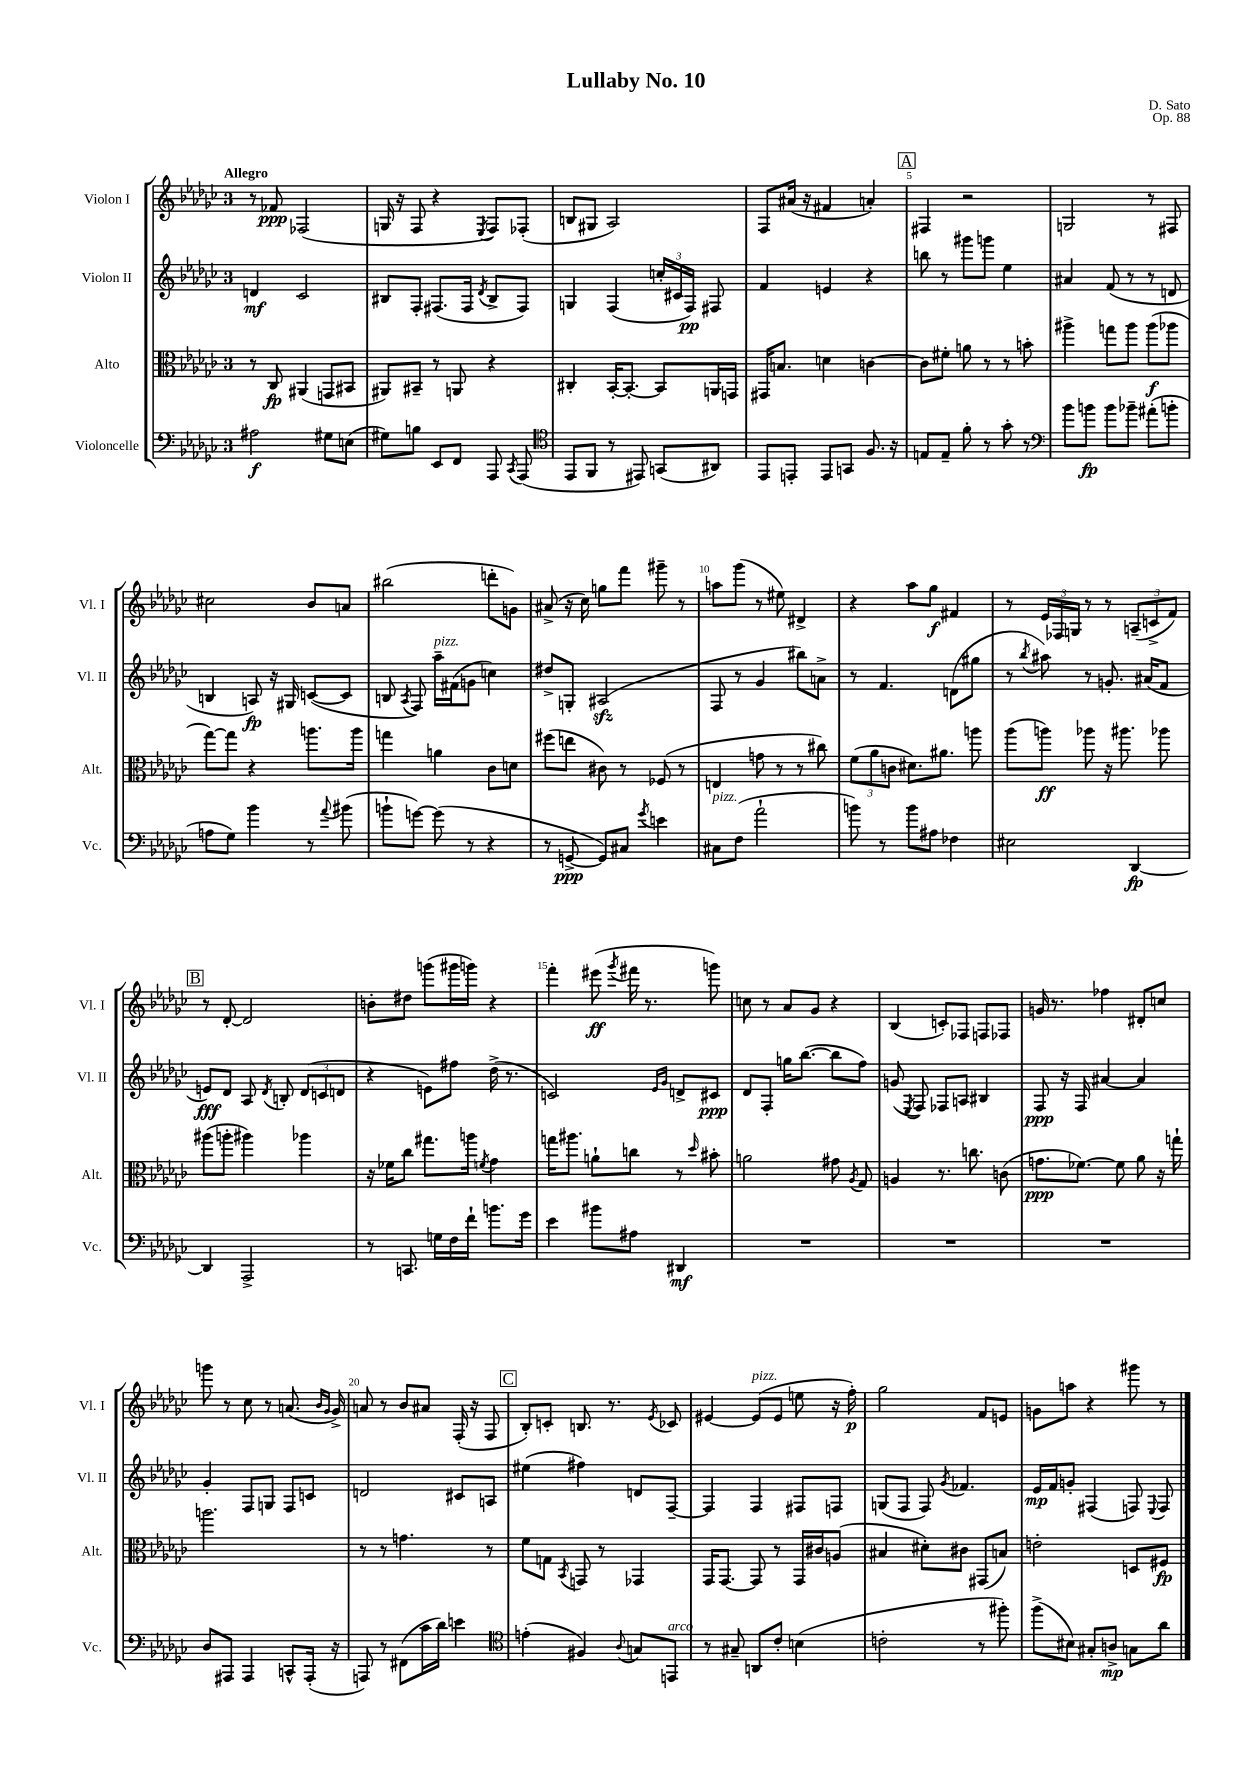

**kern	**kern	**kern	**kern
*staff4	*staff3	*staff2	*staff1
*clefF4	*clefC3	*clefG2	*clefG2
*k[b-e-a-d-g-c-]	*k[b-e-a-d-g-c-]	*k[b-e-a-d-g-c-]	*k[b-e-a-d-g-c-]
*M3/4	*M3/4	*M3/4	*M3/4
2A#\	8r	4d/	8r
.	8C-/	.	8f-/
.	(4AA#/	2c-/	(2F-/
8G#\L	8GG/L	.	.
(8E\J	8BB#/J	.	.
=	=	=	=
8G#\L)	8AA#/L)	8B#/L	16G/
.	.	.	16r
8B\J	8BB#~/J	8F'/J	8F/
8EE-/L	8r	(8.F#/L	4r
8FF/J	8AA/	.	.
.	.	16F#/Jk	.
.	.	8qd-/	8qE-/
8AAA-/	4r	8B#^/L	8F/L)
8qCC-/	.	.	.
(8AAA-/	.	8F#/J)	(8F-'/J
=	=	=	=
*clefC4	*	*	*
8EE-/L	4C#'/	4G/	8B/L
8FF/J	.	.	8G#/J
8r	[16BB-'/LK	(4F/	2A-/)
.	8.BB-'/_J	.	.
8EE#/)	.	.	.
(8GG/L	8BB-/]L	24cc'/LL	.
.	.	24c#/	.
.	.	24F/JJ)	.
8AA#/J)	16AA/L	8F#/	.
.	16GG/JJ	.	.
=	=	=	=
8EE-/L	16GG#/LK	4f/	8F/L
.	8.B/J	.	.
8EE'/J	.	.	(16a#/Jk
.	.	.	16r
8EE/L	4d\	4e/	4f#/
8GG/J	.	.	.
8.F/	[4c\	4r	4a'/)
16r	.	.	.
=	=	=	=
8E/L	8c\]L	8bb\	4F#/
8E~/J	8f#'\J	8r	.
8f'\	8a\	8ggg#\L	2r
8r	8r	8ggg\J	.
8g-'\	8r	4ee-\	.
8r	8b'\	.	.
=	=	=	=
*clefF4	*	*	*
8b-\L	4aa#^\	4a#/	2G/
8b\J	.	.	.
8b\L	8gg\L	(8f/	.
8b-~\J	8aa#\J	8r	.
(8a#'\L	(8aa#\L	8r	8r
8b'\J	8aa-\J	8d/	8F#/
=	=	=	=
8A\L	[8gg-\L)	4B/	2cc#\
8G-\J)	8gg-\]J	.	.
4b-\	4r	8A/)	.
.	.	16r	.
.	.	16G#/	.
8r	8.aa\L	([8c/L	8b-/L
8qqa-/	.	.	.
(8b#\	.	8c/]J	8a/J
.	16aa\Jk	.	.
=	=	=	=
8b`\L	4gg\	8B/	(2bb#\
.	.	8qA-/	.
[8g\J)	.	8F/)	.
(8g\]	4a\	16aa-~\LL	.
.	.	(16f#\J	.
8r	.	8g\J	.
4r	8c-\L	4cc\)	8ddd'\L
.	8d\J	.	8g\J)
=	=	=	=
8r	(8ff#\L	8dd#^/L	(8a#^/
[8GG^/	8ee\J	8G'/J	16r
.	.	.	16cc-\)
8GG/]L)	8c#\)	(2A#/	8gg\L
8C#/J	8r	.	8fff\J
8qg-/	.	.	.
4e\	(8F-/	.	8ggg#~\
.	8r	.	8r
=	=	=	=
8C#\L	4E/	8F/	8aa\L
(8F\J	.	8r	(8ggg-\J
2a-`\	8g\	4g-/	8r
.	8r	.	8ee#\)
.	8r	8bb#\L)	4d#^/
.	8cc#\)	8a^\J	.
=	=	=	=
8b\)	(12f\L	8r	4r
.	12a-\	.	.
8r	.	4.f/	.
.	12c\J	.	.
8b\L	8.d#\L)	.	8aa-\L
8A#\J	.	.	8gg-\J
.	8.a#\J	.	.
4F-\	.	(8d\L	4f#/
.	8aa\	8gg#\J	.
=	=	=	=
2E#\	(8aa-\L	8r	8r
.	.	8qbb-/	.
.	8aa\J)	8aa#\)	24e-/LL
.	.	.	24F-/
.	.	.	24G/JJ
.	8aa-\	8r	8r
.	16r	8.g'/	8r
.	8.aa#\	.	.
[4DD-/	.	.	(12A~/L
.	.	(16a#/LK	.
.	.	.	12c^/
.	8aa-\	8f/J	.
.	.	.	12f/J)
=	=	=	=
4DD-/]	(8aa#\L	8e/L)	8r
.	8aa'\J	8d-/J	[8d-'/
2AAA-^/	4aa#\)	8A-/	2d-/]
.	.	8qd-/	.
.	.	8B'/	.
.	4aa-\	(12d-/L	.
.	.	12c/	.
.	.	12d/J	.
=	=	=	=
8r	16r	4r	8b'\L
.	16f-\LK	.	.
8.CC/	8cc-\J	.	8dd#\J
.	8.gg#\L	8e\L)	(8ggg\L
16G\LL	.	.	.
16F\	.	8ff#\J	16ggg#\L
16f`\JJ	16aa\Jk	.	16ggg\JJ)
.	8qf/	.	.
8.b\L	4g-\	(16dd-^\	4r
.	.	8.r	.
16g-\Jk	.	.	.
=	=	=	=
4e-\	16gg\LK	2c/)	4fff'\
.	8.aa#\J	.	.
8b#\L	8a`\L	.	(8eee#\
.	.	.	8qggg-/
8A#\J	8cc\J	.	16fff#\
.	.	.	8.r
.	.	16qqe-/LL	.
.	.	16qqg-/JJ	.
4DD#/	8r	8d^/L	.
.	16qqdd-/	.	.
.	8b#'\	8c#/J	8ggg\)
=	=	=	=
2.r	2a\	8d-/L	8cc\
.	.	8F'/J	8r
.	.	16gg\LK	8a-/L
.	.	([8.bb-\J	.
.	.	.	8g-/J
.	8g#\	8bb-\]L	4r
.	8qA-/	.	.
.	8G-/	8ff\J)	.
=	=	=	=
2.r	4A/	(8g/	(4B-/
.	.	8qE-/	.
.	.	8F/)	.
.	8.r	8F-/L	8c'/L)
.	.	8A/J	8F-/J
.	8.cc\	.	.
.	.	4B#/	8F/L
.	(8c\	.	8F-/J
=	=	=	=
2.r	8.g\L	8F/	16g/
.	.	.	8.r
.	.	16r	.
.	[8.f-\J)	16F/	.
.	.	[4a#/	4ff-\
.	8f-\]	.	.
.	8a-\	4a#/]	8d#'/L
.	16r	.	8cc/J
.	16gg`\	.	.
=	=	=	=
8D-/L	2.aa\	4g-'/	8ggg\
8AAA#/J	.	.	8r
4AAA#/	.	8F/L	8cc-\
.	.	8G/J	8r
8CC^^/L	.	8F/L	(8.a/
(16AAA#'/Jk	.	8c/J	.
.	.	.	16qqb-/LL
.	.	.	16qqg-/JJ
16r	.	.	16g-^/)
=	=	=	=
8AAA/)	8r	2d/	8a/
8r	8r	.	8r
(8FF#\L	4.g\	.	8b-/L
16c-\L	.	.	8a#/J
16d-\JJ)	.	.	.
4e\	.	8c#/L	(16F'/
.	.	.	16r
.	8r	8A/J	8F/
=	=	=	=
*clefC4	*	*	*
(4e'\	8f\L	(4ee#\	8B-'/L)
.	8G\J	.	8c'/J
.	8qBB-/	.	.
4F#/)	8GG/	4ff#\)	8.B/
.	8r	.	.
.	.	.	8.r
8qqA-/	.	.	.
8G/L	4GG-/	8d/L	.
.	.	.	8qe-/
8EE/J	.	[8F~/J	8c-/
=	=	=	=
8r	16GG-/LK	4F/]	[4e#/
.	[8.GG-/J	.	.
8G#~/	.	.	.
8AA/L	8GG-/]	4F/	(8e#/]L
8c-'/J	8r	.	8e#/J
(4B\	16GG-/LL	8F#/L	8ee\
.	16c#/J	.	.
.	(8A/J	8F/J	16r
.	.	.	16ff'\)
=	=	=	=
2c'\	4B#/	(8G/L	2gg-\
.	.	8F/J	.
.	8d#'\L)	8F/)	.
.	.	8qg-/	.
.	8c#\J	4.f-/	.
8r	(8GG#/L	.	8f/L
8ff#'\)	8B/J)	.	8e/J
=	=	=	=
(8ff^\L	2e'\	16e-/LL	8g\L
.	.	16f/J	.
8B#\J)	.	8g'/J	8aa\J
8G#'/L	.	(4F#/	4r
8A^/J	.	.	.
8G\L	8D/L	8F/)	8ggg#\
.	.	8qqE-/	.
8a-\J	8F#/J	8F/	8r
==	==	==	==
*-	*-	*-	*-
